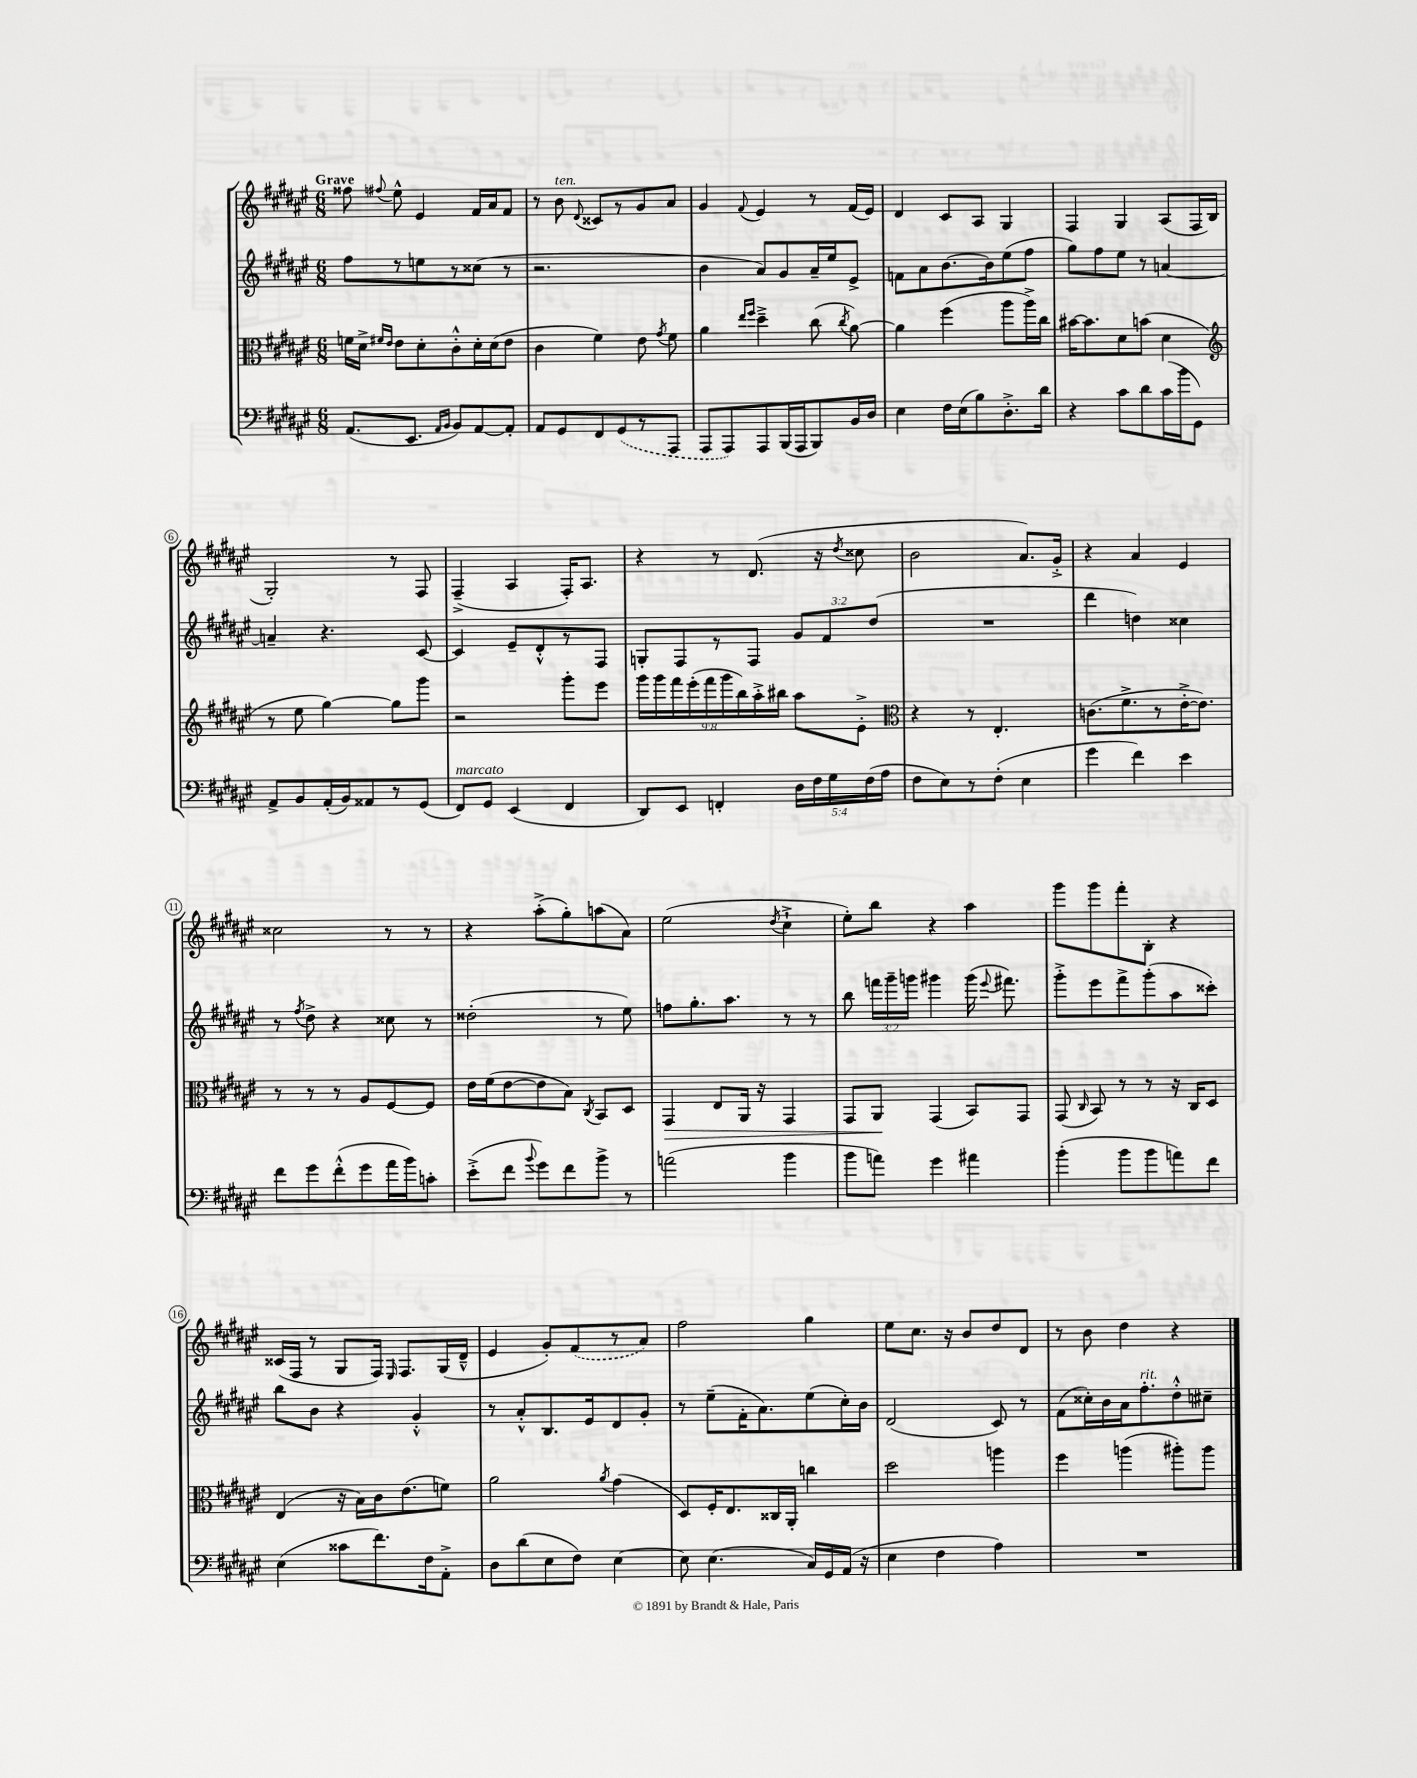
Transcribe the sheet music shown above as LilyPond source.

<<
\new StaffGroup <<
\new Staff = "s0" {
    \clef treble \key fis \major \numericTimeSignature \time 6/8 \tempo "Grave"
    \autoBeamOff fisis''8 \appoggiatura { fis''8 } eis''8-^ eis'4 fis'16[ ais'16 fis'8] |
    r8 b'8^\markup { \italic "ten." } \appoggiatura { dis'8 } cisis'8[ r8 gis'8 ais'8] |
    gis'4 \appoggiatura { fis'8 } eis'4 r8 fis'16[( eis'16]) |
    dis'4 cis'8[ ais8] gis4 |
    fis4 gis4 ais8[( fis16 b16] |
    gis2-.) r8 fis8 |
    fis4--->( ais4 fis16[-.) ais8.] |
    r4 r8 dis'8.( r16 \acciaccatura { dis''8 } cisis''8 |
    b'2 ais'8.[) gis'16]-.-> |
    r4 ais'4 eis'4 |
    cisis''2 r8 r8 |
    r4 ais''8[-.->( gis''8-.) a''8( ais'8]) |
    eis''2( \acciaccatura { dis''8 } cis''4-!-> |
    eis''8[-.) b''8] r4 ais''4 |
    gis'''8[ gis'''8 fis'''8-. b8]-. r4 |
    cisis'16[( fis16] r8 gis8[ fis16]) \grace { eis16 } fis8.[ gis16( dis'16]---^ |
    eis'4 gis'8[-.) \once \slurDashed fis'8( r8 ais'8]) |
    fis''2 gis''4 |
    eis''8[ cis''8.] r16 b'8[ dis''8 dis'8] |
    r8 b'8 dis''4 r4 \bar "|." |
}
\new Staff = "s1" {
    \clef treble \key fis \major \numericTimeSignature \time 6/8 \override Staff.TupletNumber.text = #tuplet-number::calc-fraction-text
    \autoBeamOff fis''8[ r8 e''8 r8 cisis''8]( r8 |
    r2. |
    b'4 ais'8[) gis'8 ais'16-- eis''16 eis'8]-> |
    f'8[ ais'8 b'8.~ b'16 eis''8( fis''8] |
    gis''8[) fis''8 eis''8] r8 a'4~ |
    a'4-- r4. cis'8~ |
    cis'4 eis'8[-- dis'8-.-^ r8 fis8] |
    g8[-. fis8 r8 fis8] \tuplet 3/2 { gis'8[ fis'8 dis''8]( } |
    R2. |
    dis'''4 d''4) cisis''4 |
    r8 \acciaccatura { fis''8 } dis''8-> r4 cisis''8 r8 |
    disis''2-.( r8 eis''8) |
    f''8[ gis''8.-. ais''8.] r8 r8 |
    b''8 \tuplet 3/2 { f'''16[ gis'''16-- g'''16] } gis'''4 gis'''16( \appoggiatura { eis'''8 } fis'''8.) |
    gis'''8[-.-> eis'''8 fis'''8-> gis'''8-.( ais''8 cisis'''8]-.) |
    b''8[ b'8] r4 gis'4-.-^ |
    r8 ais'8[-.-^ b8. eis'16 dis'8 gis'8]-. |
    r8 eis''8[--( fis'16-. ais'8.) eis''8( cis''16-.) b'16] |
    dis'2( cis'8) r8 |
    fis'8[( cisis''16-.) b'16 ais'16 fis''8.-.^\markup { \italic "rit." } dis''8-.-^ cis''8]-- \bar "|." |
}
\new Staff = "s2" {
    \clef alto \key fis \major \numericTimeSignature \time 6/8 \override Staff.TupletNumber.text = #tuplet-number::calc-fraction-text
    \autoBeamOff f'16[ dis'16]-> \grace { fis'16[ eis'16] } eis'8[ dis'8-. cis'8-.-^ dis'16-. dis'16( eis'8] |
    cis'4 fis'4) eis'8 \acciaccatura { gis'8 } fis'8 |
    ais'4 \grace { eis''16[ fis''16] } dis''4---> cis''8( \acciaccatura { cis''8 } ais'8~) |
    ais'4 fis''4( ais''8[ ais''16->) cis''16] |
    bis'16[~ bis'8. dis'8 b'8]( dis'4 |
    \clef treble r8 eis''8 gis''4~) gis''8[ gis'''8] |
    r2 gis'''8[-. eis'''8] |
    \tuplet 9/8 { gis'''16[ gis'''16 fis'''16 eis'''16-.( fis'''16 gis'''16 b''16) ais''16-.-> bis''16] } ais''8[ eis'8]-.-> |
    \clef alto r4 r8 eis4.-. |
    c'8.[( fis'8.-> r8 eis'16~-.-> eis'8.]) |
    r8 r8 r8 ais8[ fis8~ fis8] |
    eis'16[ fis'16( eis'8~ eis'8 b8]) \acciaccatura { cis8 } b,8[ dis8] |
    gis,4\> eis8[ ais,16] r16 gis,4 |
    gis,8[ ais,8]\! gis,4( b,8[) gis,8] |
    gis,8( \grace { cis16 } b,8) r8 r8 r16 cis16[ dis8] |
    eis4( r16 b16[) cis'16 eis'8.( f'8]) |
    ais'2 \acciaccatura { ais'8 } gis'4( |
    dis8[) fis16-. eis8. cisis16 ais,16]-. c''4 |
    dis''2 a''4 |
    fis''4 a''4( ais''8[-.) ais''8] \bar "|." |
}
\new Staff = "s3" {
    \clef bass \key fis \major \numericTimeSignature \time 6/8 \override Staff.TupletNumber.text = #tuplet-number::calc-fraction-text
    \autoBeamOff ais,8.[( eis,8.] \grace { ais,16[ b,16] } b,8[) ais,8~ ais,8]-. |
    ais,8[ gis,8 fis,8 \once \slurDashed gis,8( r8 ais,,8] |
    ais,,8[ ais,,8) ais,,8 b,,16( ais,,16 b,,8) b,16 dis16] |
    eis4 fis16[ eis16( b8) dis8.-.-> dis'16] |
    r4 cis'8[ dis'8 cis'16( b'16 gis,8]) |
    ais,8[-> b,8 ais,16-.( b,16) aisis,8 r8 gis,8]( |
    fis,8[^\markup { \italic "marcato" }) gis,8] eis,4( fis,4 |
    dis,8[) eis,8] f,4-. \tuplet 5/4 { dis16[ fis16 gis16 fis16( ais16] } |
    fis8[ eis8) r8 fis8]-.( eis4 |
    gis'4 fis'4) eis'4 |
    fis'8[ gis'8 fis'8-.-^( gis'8 ais'16 b'16) c'8]-. |
    eis'8[-.->( fis'8] \appoggiatura { b'8 } gis'8[) fis'8 b'8]-> r8 |
    a'2( b'4 |
    b'8[ a'8]) gis'4 ais'4 |
    b'4-.( b'8[ b'8 a'8) fis'8] |
    eis4( cisis'8[ fis'8.) fis16 ais,8]-.-> |
    dis8[ dis'8( eis8 fis8]) eis4~ |
    eis8 eis4.( cis16[) gis,16 ais,16]( r16 |
    eis4 fis4 ais4) |
    R2. \bar "|." |
}
>>
>>
\layout { \context { \Score \override BarNumber.stencil = #(make-stencil-circler 0.1 0.3 ly:text-interface::print) } }
